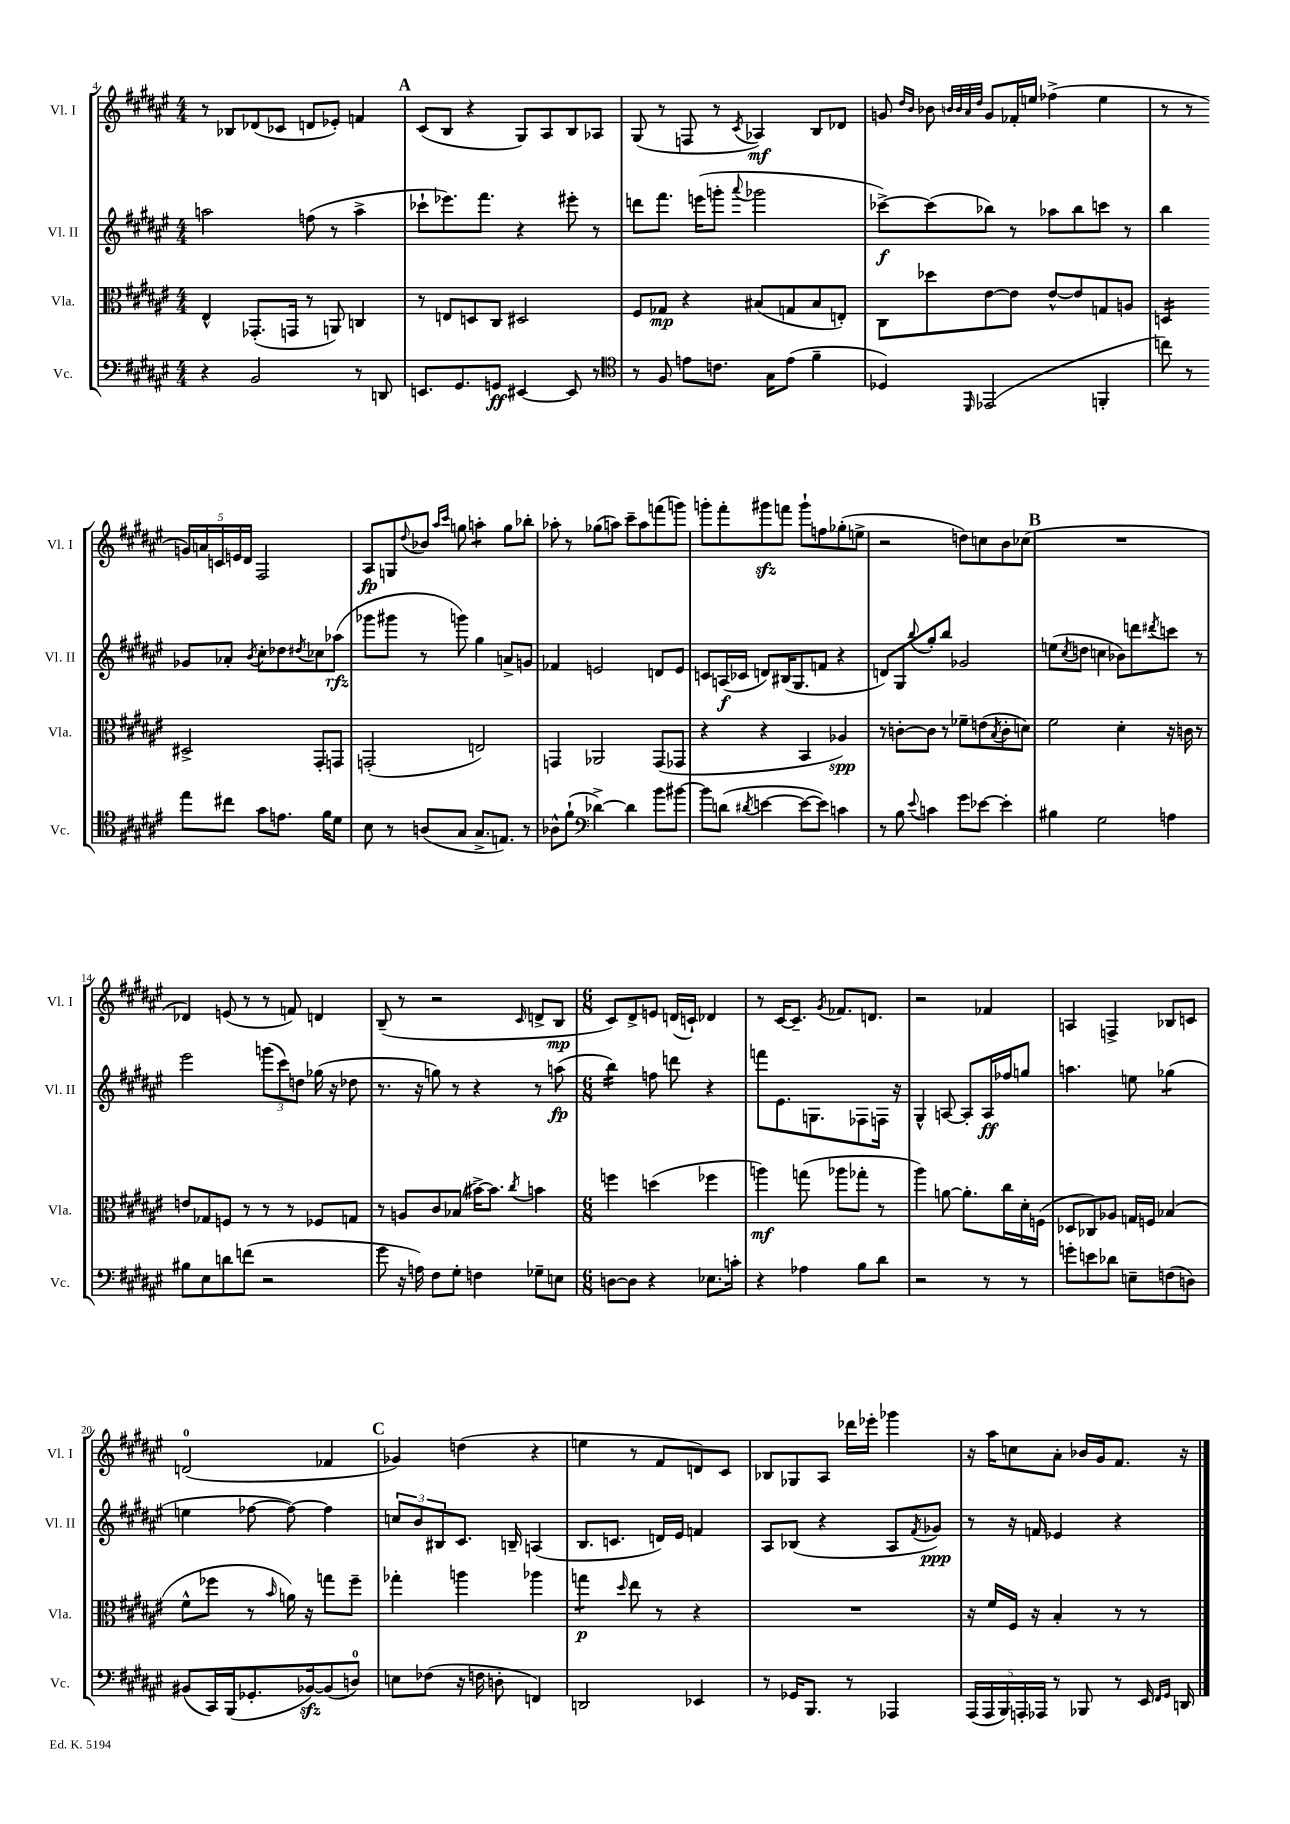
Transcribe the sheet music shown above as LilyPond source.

<<
\new StaffGroup <<
\new Staff = "s0" \with { instrumentName = "Vl. I" shortInstrumentName = "Vl. I" } {
    \clef treble \key fis \major \numericTimeSignature \time 4/4
    r8 bes8 des'8( ces'8 d'8 ees'8-.) f'4 |
    \mark \markup { \bold "A" } cis'8( b8 r4 gis8) ais8 b8 aes8 |
    gis8( r8 f8 r8 \acciaccatura { cis'8 } aes4\mf) b8 des'8 |
    g'8 \grace { dis''16 b'16 } bes'8 \grace { b'32 b'32 ais'32 dis''32 } g'8 fes'16-. e''16 fes''4->( e''4 |
    r8 r8 \tuplet 5/4 { g'16) a'16 c'16 e'16 dis'16 } fis2 |
    ais8\fp g8 \appoggiatura { dis''8 } bes'8 \grace { ais''16 cis'''16 } g''8 a''4:8-. g''8 bes''8-. |
    aes''8-. r8 ges''8( a''8) cis'''8-- a''8 f'''8( g'''8) |
    g'''8-. fis'''8-. gis'''8\sfz f'''8 gis'''8-! f''8 ges''8-.( e''8-> |
    r2 d''8) c''8 b'8 ces''8( |
    \mark \markup { \bold "B" } R1 |
    des'4) e'8( r8 r8 f'8) d'4 |
    b8--( r8 r2 \grace { cis'16 } d'8-> b8\mp |
    \numericTimeSignature \time 6/8 cis'8) dis'8-> e'8 d'16( c'16-!) des'4 |
    r8 cis'16~ cis'8.-- \acciaccatura { gis'8 } fes'8. d'8. |
    r2 fes'4 |
    a4 f4-> bes8 c'8 |
    d'2-0( fes'4 |
    \mark \markup { \bold "C" } ges'4) d''4( r4 |
    e''4 r8 fis'8 d'8) cis'8 |
    bes8 ges8 ais8 des'''16 ees'''16-. ges'''4 |
    r16 ais''16 c''8 ais'8-. bes'16 gis'16 fis'8. r16 \bar "|." |
}
\new Staff = "s1" \with { instrumentName = "Vl. II" shortInstrumentName = "Vl. II" } {
    \clef treble \key fis \major \numericTimeSignature \time 4/4
    a''2 f''8( r8 a''4-> |
    \mark \markup { \bold "A" } ces'''8-! ees'''8.) fis'''8. r4 eis'''8-. r8 |
    d'''8 fis'''8. e'''16( g'''8-. \appoggiatura { ais'''8 } ges'''2 |
    ces'''8~->\f) ces'''8( bes''8) r8 aes''8 bes''8 c'''8 r8 |
    b''4 ges'8 aes'8-. \acciaccatura { b'8 } cis''8-. des''8 \acciaccatura { dis''8 } ces''8 aes''8\rfz( |
    ges'''8 gis'''8 r8 g'''8) gis''4 a'8-> g'8 |
    fes'4 e'2 d'8 e'8 |
    c'8 a16\f( ces'16 d'8) bis16( gis8. f'8 r4 |
    d'8) gis8 \appoggiatura { b''8 } gis''8-. b''8 ges'2 |
    \mark \markup { \bold "B" } e''8( \acciaccatura { cis''8 } d''8 c''4 bes'8) d'''8 \acciaccatura { dis'''8 } c'''8 r8 |
    eis'''2 \tuplet 3/2 { g'''8( cis'''8) d''8 } ges''16( r16 des''8 |
    r8. r16 g''8) r8 r4 r8 a''8\fp( |
    \numericTimeSignature \time 6/8 b''4:16) f''8 d'''8 r4 |
    f'''8 eis'8. g8. fes8 f16 r16 |
    gis4-^ a8~ a8-. a16\ff fes''16 g''8 |
    a''4. e''8 ges''4:8( |
    e''4 fes''8~ fes''8~) fes''4 |
    \mark \markup { \bold "C" } \tuplet 3/2 { c''8 b'8 bis8 } cis'8. b16-- a4( |
    b8. c'8. d'16) eis'16 f'4 |
    ais8 bes8( r4 ais8 \acciaccatura { fis'8 } ges'8\ppp) |
    r8 r16 f'16 ees'4 r4 \bar "|." |
}
\new Staff = "s2" \with { instrumentName = "Vla." shortInstrumentName = "Vla." } {
    \clef alto \key fis \major \numericTimeSignature \time 4/4
    eis4-^ ges,8.-.( g,16 r8 a,8) c4 |
    \mark \markup { \bold "A" } r8 e8 d8 cis8 dis2 |
    fis8 ges8\mp r4 bis8( g8 bis8 e8-.) |
    cis8 des''8 eis'8~ eis'8 eis'8~-^ eis'8 g8 a8 |
    d4:16 dis2-> gis,8-. g,8 |
    g,2-.( e2) |
    g,4 aes,2 g,8( ges,8 |
    r4 r4 b,4 aes4\spp) |
    r8 c'8~-. c'8 r8 fes'8-- e'8( \acciaccatura { b8 } c'8-. d'8) |
    \mark \markup { \bold "B" } fis'2 dis'4-. r16 c'16 r8 |
    e'8 ges8 f8 r8 r8 r8 fes8 g8 |
    r8 a8 cis'8 bes8( bis'16~->) bis'8. \acciaccatura { cis''8 } b'4 |
    \numericTimeSignature \time 6/8 f''4 d''4( fes''4 |
    a''4\mf) g''8( aes''8 ges''8-. r8 |
    ais''4) a'8~ a'8.-. cis''16 dis'16-. f16( |
    des8 ces8) aes8 g16 f16 bes4( |
    fis'8-^ fes''8 r8 \grace { b'16 } a'16) r16 g''8 fes''8-- |
    \mark \markup { \bold "C" } ges''4-. a''4 aes''4 |
    g''4:8\p \grace { dis''16 } eis''8 r8 r4 |
    R2. |
    r16 fis'16 fis16 r16 b4-. r8 r8 \bar "|." |
}
\new Staff = "s3" \with { instrumentName = "Vc." shortInstrumentName = "Vc." } {
    \clef bass \key fis \major \numericTimeSignature \time 4/4
    r4 b,2 r8 d,8 |
    \mark \markup { \bold "A" } e,8. gis,8. g,8\ff eis,4~ eis,8 r8 |
    \clef tenor r8 fis8 e'8 c'8. gis16 e'8( fis'4-- |
    des4) \grace { dis,16 } ees,2( f,4-. |
    c''8) r8 eis''8 cis''8 gis'8 e'8. fis'16 dis'8 |
    b8 r8 a8( gis8 gis8.-> e8.) r8 |
    aes8-^ fis'8-!( \clef bass des'4~->) des'4 b'8 bis'8~ |
    bis'8 d'8( \acciaccatura { dis'8 } e'4~ e'8~ e'8) c'4 |
    r8 b8 \appoggiatura { eis'8 } c'4 gis'8 ees'8~ ees'4-. |
    \mark \markup { \bold "B" } bis4 gis2 a4 |
    bis8 eis8 d'8 f'8( r2 |
    gis'8 r16 a16) fis8 gis8-. f4 ges8-- e8 |
    \numericTimeSignature \time 6/8 d8~ d8 r4 ees8. c'16-. |
    r4 aes4 b8 dis'8 |
    r2 r8 r8 |
    g'8-. e'8 des'8 e8-- f8( d8) |
    bis,8( cis,16) b,,16( ges,8.-. bes,16~\sfz) bes,8( d8-0) |
    \mark \markup { \bold "C" } e8 fes8( r16 f16 d8-. f,4) |
    d,2 ees,4 |
    r8 ges,16 b,,8. r8 aes,,4 |
    \tuplet 5/4 { ais,,16( ais,,16 b,,16) a,,16-. aes,,16 } r8 bes,,8 r8 eis,16 \grace { fis,16 gis,16 } d,16 \bar "|." |
}
>>
>>
\layout { \context { \Score currentBarNumber = #4 } }
